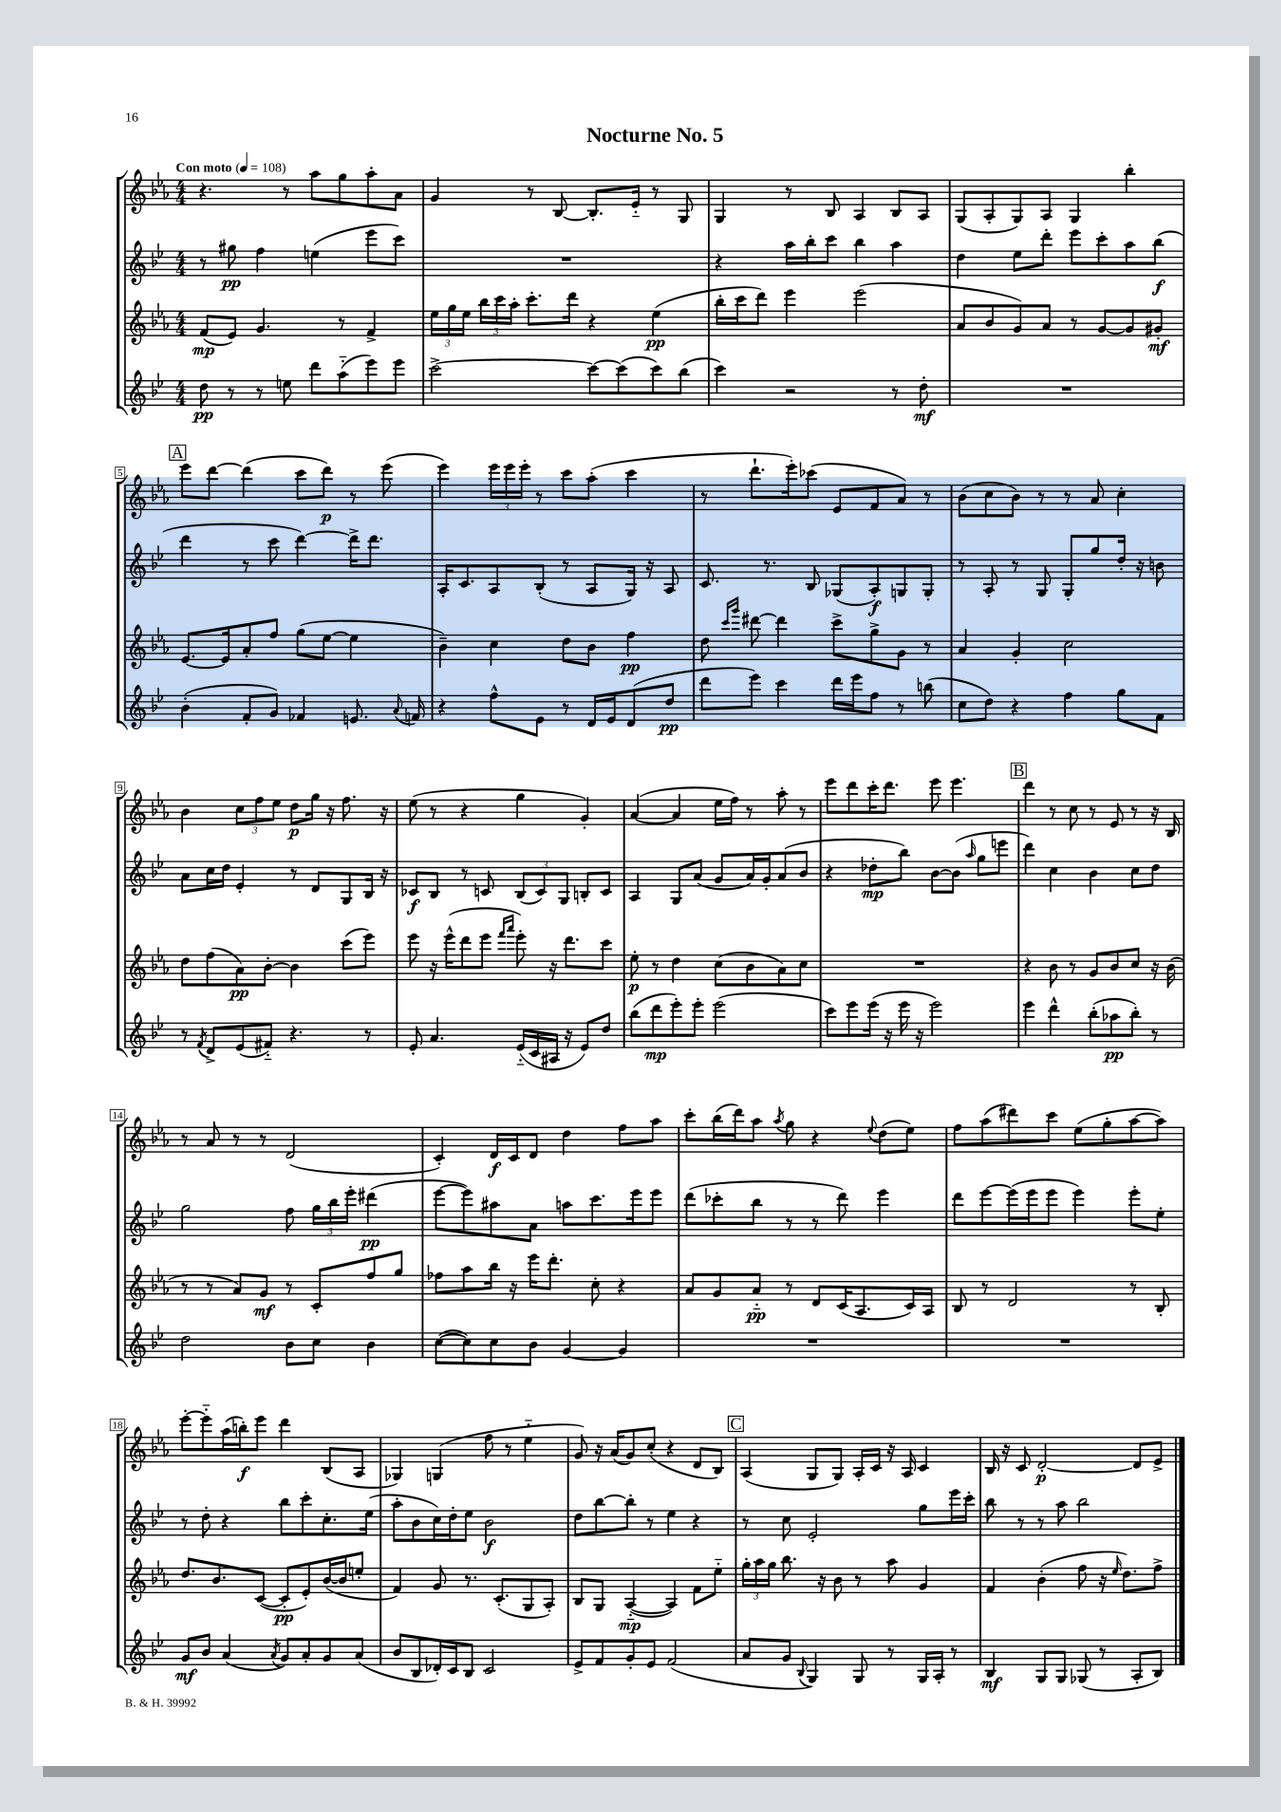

**kern	**kern	**kern	**kern
*staff4	*staff3	*staff2	*staff1
*clefG2	*clefG2	*clefG2	*clefG2
*k[b-e-]	*k[b-e-a-]	*k[b-e-]	*k[b-e-a-]
*M4/4	*M4/4	*M4/4	*M4/4
*MM108	*MM108	*MM108	*MM108
8dd	(8f	8r	4.r
8r	8e-)	8gg#	.
8r	4.g	4ff	.
8ee	.	.	8r
8ddd	.	(4ee	8aa-
(8aa'~	8r	.	8gg
8eee-)	4f^	8eee-	8aa-'
8eee-	.	8ccc)	8a-
=	=	=	=
[2ccc^	24ee-	1r	4g
.	24gg	.	.
.	24ee-	.	.
.	24bb-	.	.
.	24ccc	.	.
.	24aa-'	.	.
.	8.ccc'	.	8r
.	.	.	[8B-
.	16ddd	.	.
8ccc_	4r	.	8.B-']
(8ccc]	.	.	.
.	.	.	16e-'~
8ccc)	(4ee-	.	8r
(8bb-	.	.	8G
=	=	=	=
4ccc)	16bb-'	4r	4G
.	16ccc	.	.
.	8ddd)	.	.
2r	4eee-	16aa	8r
.	.	16bb-'	.
.	.	8ccc	8B-
.	(2eee-	4bb-	4A-
8r	.	4aa	8B-
8dd'	.	.	8A-
=	=	=	=
1r	8a-	4dd	(8G
.	8b-	.	8A-'
.	8g)	8ee-	8G)
.	8a-	8ddd'	8A-
.	8r	8eee-	4G
.	[8g	8ccc'	.
.	8g]	8aa	4bb-'
.	8g#'	(8bb-	.
=	=	=	=
(4b-'	[8.e-	4ddd	8eee-
.	.	.	[8ddd
.	16e-]	.	.
8f'	8a-'	8r	(4ddd]
8g)	8ff	8ccc	.
4f-	(8gg	[4ddd)	8ccc
.	[8ee-	.	8ddd)
8.e	4ee-]	16ddd^]	8r
.	.	8.ddd	.
.	.	.	(8eee-
8qqa	.	.	.
16f	.	.	.
=	=	=	=
4r	4b-~)	16A'	4eee-)
.	.	8.c	.
8ff^^	4cc	8A	24eee-
.	.	.	24eee-
.	.	.	24eee-'
8e-	.	(8B-'	8r
8r	8dd	8r	8ccc
16d	8b-	8A	(8aa-'
16e-	.	.	.
(8d	4ff	16G)	4ccc
.	.	16r	.
8dd	.	8A	.
=	=	=	=
8ddd	8dd	8.c	8r
.	16qqccc	.	.
.	16qqggg	.	.
8eee-)	[8ddd#	.	8.ddd`
.	.	8.r	.
4ccc	4ddd#]	.	.
.	.	.	16eee-')
.	.	8B-	(8ccc-
16ddd	8ccc^	(8G-	8e-
16eee-	.	.	.
8ff	8gg^	8A')	8f
8r	8g	8G	8a-)
(8bb	8r	8G'	8r
=	=	=	=
8cc	4a-	8r	(8b-
8dd)	.	8A'	8cc
4r	4g'	8r	8b-)
.	.	8G	8r
4ff	2cc	8G'	8r
.	.	8gg	8a-
8gg	.	16dd'	4cc'
.	.	16r	.
8f	.	8b	.
=	=	=	=
8r	8dd	8a	4b-
8qf	.	.	.
8d^	(8ff	16cc	.
.	.	16dd	.
(8e-	8a-)	4e-'	12cc
.	.	.	12ff
8f#'~)	[8b-'	.	.
.	.	.	12ee-
4.r	4b-]	8r	8dd
.	.	8d	16gg
.	.	.	16r
.	(8ccc	8G	8.ff
8r	8eee-)	16B-	.
.	.	16r	16r
=	=	=	=
8e-'	8eee-	8c-	(8ee-
4.a	16r	8B-	8r
.	(16eee-^^	.	.
.	8ddd	8r	4r
.	8eee-	8c	.
.	16qqfff	.	.
.	16qqaaa-	.	.
(16e-'~	8eee-')	(12B-	4gg
16c	.	.	.
.	.	12c)	.
16A#	16r	.	.
.	.	12G	.
16r	8.ddd	.	.
8e-)	.	8B'	4g')
8dd	8ccc	8c	.
=	=	=	=
(8bb-	8ee-'	4A	([4a-
8ddd	8r	.	.
8eee-')	4dd	8G	4a-]
8eee-'	.	(8a	.
(2eee-	(8cc	8g	16ee-
.	.	.	16ff)
.	8b-	16a)	8r
.	.	16g'	.
.	8a-)	(8a	8aa-'
.	8cc	8b-	8r
=	=	=	=
8ccc)	1r	4r	8eee-
8eee-	.	.	8ddd
(16eee-	.	8dd-'	16ccc'
16r	.	.	8.ddd
16eee-	.	8bb-)	.
16r	.	.	.
2eee-)	.	[8b-	8eee-
.	.	(8b-]	4.eee-
.	.	16qqaa	.
.	.	8gg	.
.	.	8eee	.
=	=	=	=
4eee-	4r	4ddd)	4ddd
4ddd^^	8b-	4cc	8r
.	8r	.	8cc
(8bb-'	8g	4b-	8r
8aa-	8b-	.	8e-
8bb-')	8cc	8cc	8r
8r	16r	8dd	16r
.	(16b-	.	16B-
=	=	=	=
2dd	8r	2gg	8r
.	8r	.	8a-
.	8a-)	.	8r
.	8g	.	8r
8b-	8r	8ff	(2d
8cc	8c'	24gg	.
.	.	24bb-	.
.	.	24eee-'	.
4b-	8ff	(4ddd#	.
.	8gg	.	.
=	=	=	=
([8cc	8ff-	[8eee-	4c')
8cc])	8aa-	8eee-])	.
8cc	16bb-	8aa#	16d
.	16r	.	16c
8b-	16eee-	8a	8d
.	8.ddd'	.	.
[4g	.	8aa	4dd
.	8cc'	8.ccc	.
4g]	4r	.	8ff
.	.	16eee-	.
.	.	8eee-	8aa-
=	=	=	=
1r	8a-	(8ddd	8ccc'
.	8g	8ccc-'	(16bb-
.	.	.	16ddd)
.	8a-'~	8bb-	8aa-
.	.	.	8qaa-
.	8r	8r	8gg
.	8d	8r	4r
.	(16c	8ddd)	.
.	8.A-	.	.
.	.	.	8qqee-
.	.	4eee-	(8dd
.	16c)	.	8ee-)
.	16A-	.	.
=	=	=	=
1r	8B-	8ddd	8ff
.	8r	[8eee-	(8aa-
.	2d	(16eee-]	8ddd#)
.	.	16eee-	.
.	.	8eee-	8ccc
.	.	4eee-)	(8ee-
.	.	.	8gg'
.	8r	8eee-'	[8aa-
.	8B-'	8ee-'	8aa-])
=	=	=	=
8g	8.dd	8r	[8eee-'
8b-	.	8dd'	8eee-'~]
.	8.b-	.	.
(4a	.	4r	(16aa-
.	.	.	16bb')
.	([8c	.	8eee-
8qa	.	.	.
8g)	8c']	8bb-	4ddd
8a'	8e-')	8ccc'	.
8g	([16b-	8.cc'	(8B-
.	16b-]	.	.
(8a	8ee'	.	8A-
.	.	(16ee-	.
=	=	=	=
8b-	4f)	8aa'	4G-)
8B-	.	8b-	.
16d-')	8g	16cc)	(4G
16c	.	16dd'	.
8B-	8.r	8ee-	.
2c	.	2b-	8ff
.	(8.c'	.	.
.	.	.	8r
.	8G	.	4ee-'~
.	8A-')	.	.
=	=	=	=
8e-^	8B-	8dd	8g)
8f	8G	[8bb-	16r
.	.	.	(16a-
8g'	([4A-'~	8bb-']	8g)
8e-	.	8r	(8cc'
(2f	4A-])	4ee-	4r
.	8f	4r	8d
.	8ee-'~	.	8B-)
=	=	=	=
8a	24gg'	8r	(4A-
.	24aa-	.	.
.	24gg	.	.
8g	8.bb-	8cc	.
8qqB-	.	.	.
4G)	.	2e-'	8G
.	16r	.	.
.	8b-	.	8G)
8G	8r	.	16A-'
.	.	.	16c
8r	8aa-	.	16r
.	.	.	16A-
16G	4g	8gg	4c
16A'	.	.	.
8r	.	16eee-	.
.	.	16ccc'	.
=	=	=	=
4B-	4f	8bb-	16B-
.	.	.	16r
.	.	8r	8c
8G	(4b-'	8r	[2d'
8G	.	8aa	.
(8G-	8ff	2bb-	.
8r	16r	.	.
.	16qqee-	.	.
.	8.dd)	.	.
8A'	.	.	8d]
8B-)	8ff^	.	8e-^
==	==	==	==
*-	*-	*-	*-
